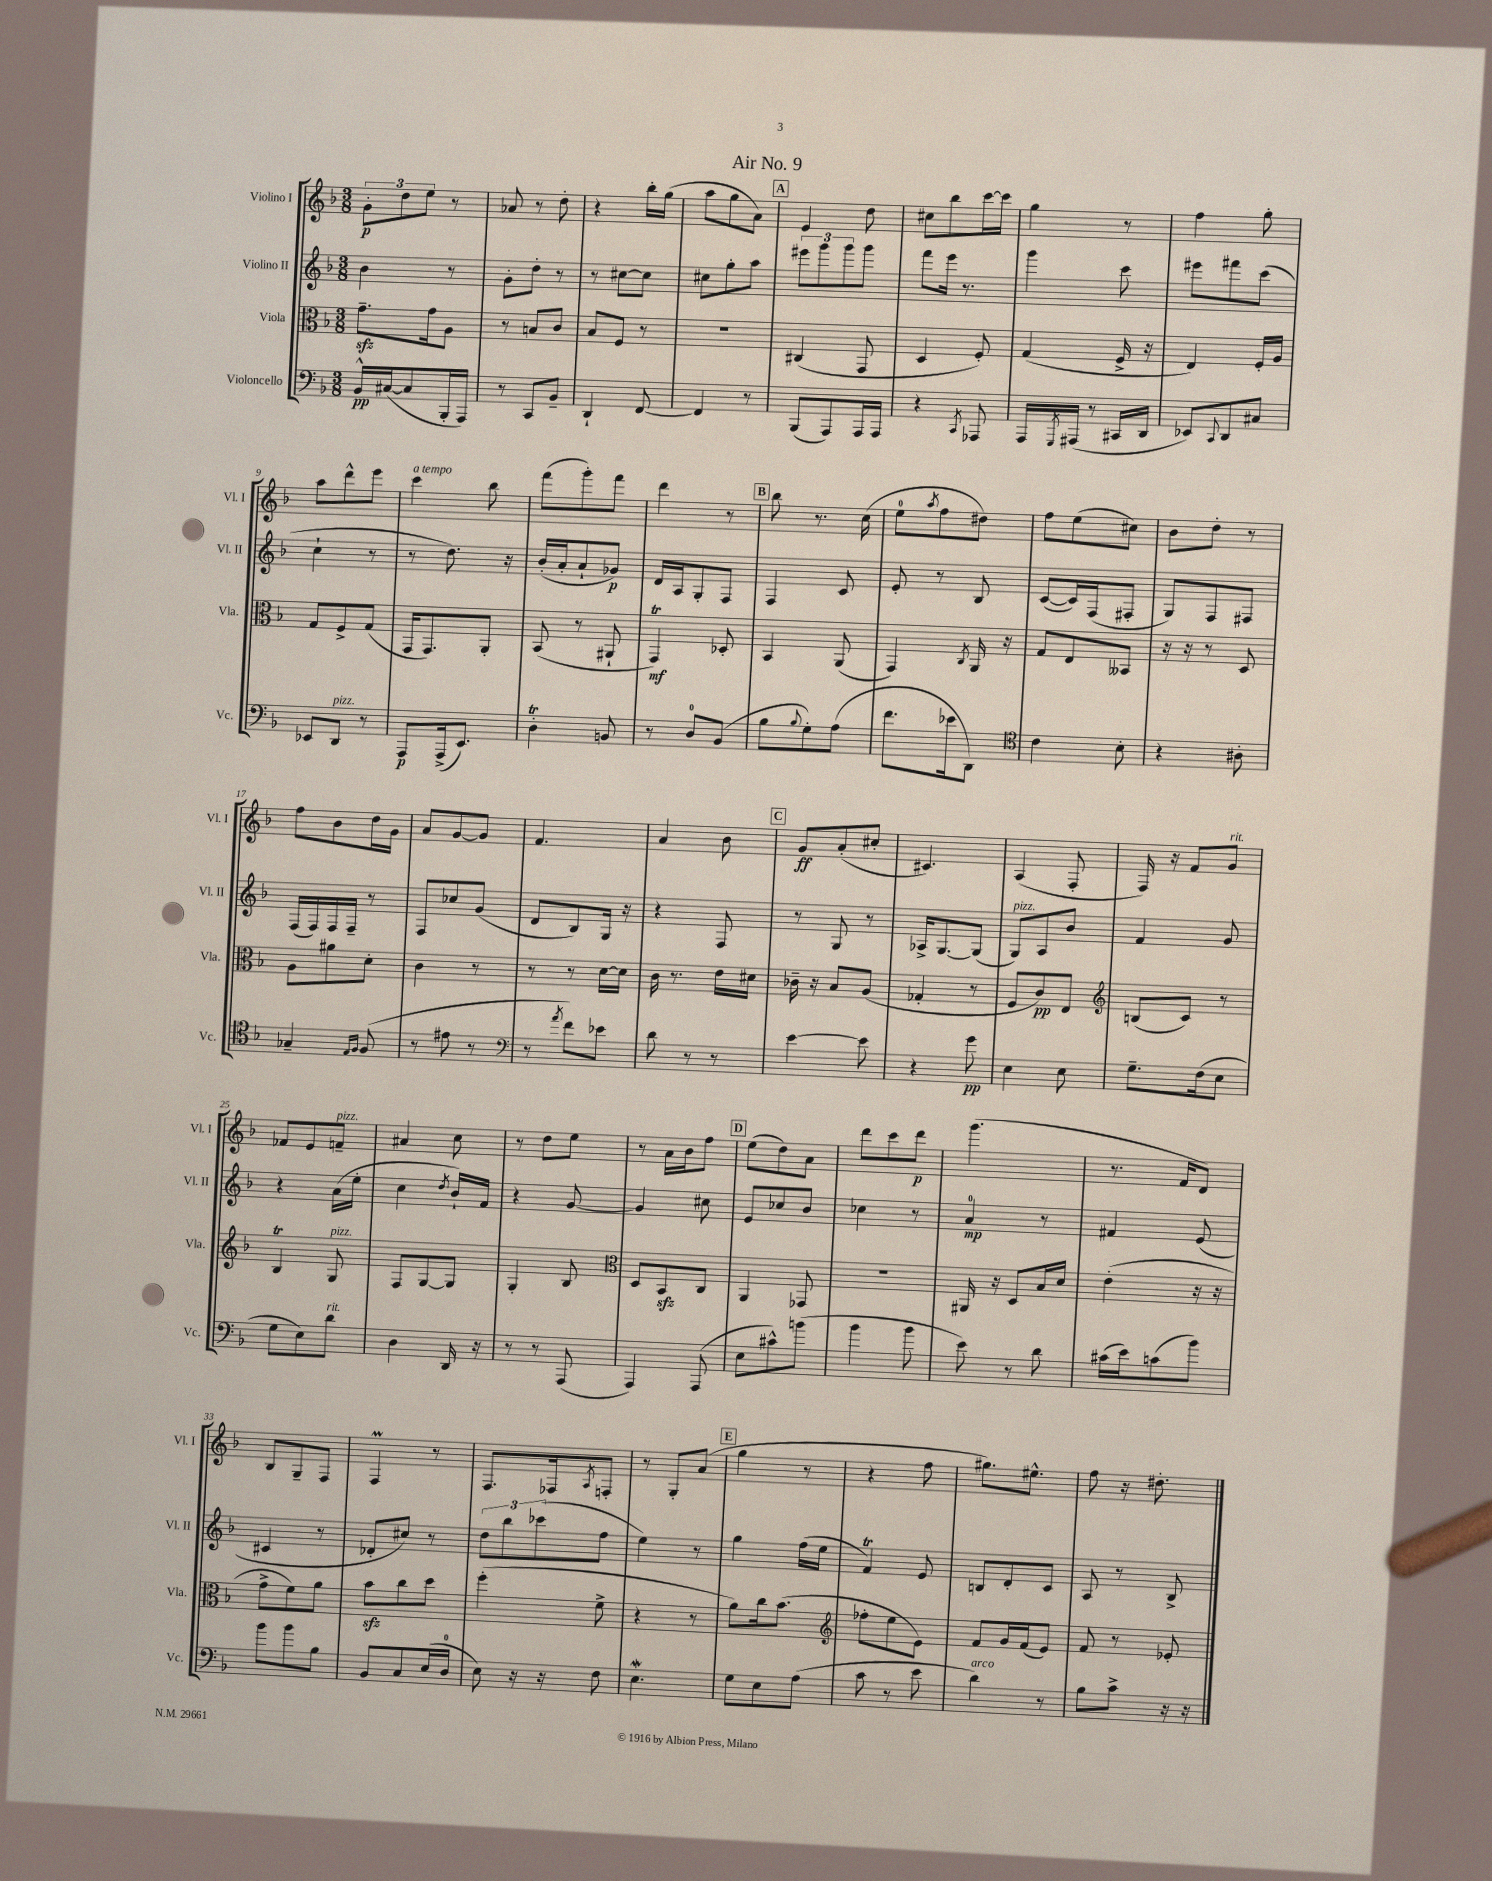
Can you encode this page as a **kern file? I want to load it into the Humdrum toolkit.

**kern	**dynam	**kern	**dynam	**kern	**dynam	**kern	**dynam
*part4	*part4	*part3	*part3	*part2	*part2	*part1	*part1
*staff4	*staff4	*staff3	*staff3	*staff2	*staff2	*staff1	*staff1
*I"Violoncello	*	*I"Viola	*	*I"Violino II	*	*I"Violino I	*
*I'Vc.	*	*I'Vla.	*	*I'Vl. II	*	*I'Vl. I	*
*clefF4	*	*clefC3	*	*clefG2	*	*clefG2	*
*k[b-]	*	*k[b-]	*	*k[b-]	*	*k[b-]	*
*M3/8	*	*M3/8	*	*M3/8	*	*M3/8	*
=1	=1	=1	=1	=1	=1	=1	=1
16BB-^^/LL	pp	8.gzz~\L	.	4b-\	.	12g'\L	p
([16C#X/J	.	.	.	.	.	.	.
.	.	.	.	.	.	12dd\	.
8C#/]	.	.	.	.	.	.	.
.	.	.	.	.	.	12ee\J	.
.	.	16g\k	.	.	.	.	.
16BBB-'/L	.	8A\J	.	8r	.	8r	.
16AAA/JJ)	.	.	.	.	.	.	.
=2	=2	=2	=2	=2	=2	=2	=2
8r	.	8r	.	8g'\L	.	8a-X/	.
8CC/L	.	8Bn/L	.	8dd'\J	.	8r	.
8BB-~/J	.	8c/J	.	8r	.	8dd'\	.
=3	=3	=3	=3	=3	=3	=3	=3
4DD`/	.	8B-/L	.	8r	.	4r	.
.	.	8F/J	.	[8cc#X\L	.	.	.
[8FF/	.	8r	.	8cc#\J]	.	16bb-'\LL	.
.	.	.	.	.	.	(16gg\JJ	.
=4	=4	=4	=4	=4	=4	=4	=4
4FF/]	.	4.r	.	8cc#X\L	.	8aa\L	.
.	.	.	.	8gg'\	.	8gg\	.
8r	.	.	.	8aa\J	.	8a\J)	.
!!LO:REH:place=s1:t=A
=5	=5	=5	=5	=5	=5	=5	=5
(8BBB-/L	.	(4C#X/	.	12eee#X\L	.	4e/	.
.	.	.	.	12ggg\	.	.	.
8AAA/)	.	.	.	.	.	.	.
.	.	.	.	12ggg\	.	.	.
16AAA/L	.	8GG/	.	8ggg\J	.	8dd\	.
16AAA/JJ	.	.	.	.	.	.	.
=6	=6	=6	=6	=6	=6	=6	=6
4r	.	4D/	.	8fff\L	.	8cc#X\L	.
.	.	.	.	16eee\Jk	.	8bb-\	.
.	.	.	.	8.r	.	.	.
8qCC/	.	.	.	.	.	.	.
8AAA-X/	.	8F'/)	.	.	.	[16ccc\L	.
.	.	.	.	.	.	16ccc\JJ]	.
=7	=7	=7	=7	=7	=7	=7	=7
16AAA/LL	.	(4G/	.	4ggg\	.	4gg\	.
8qGGG/	.	.	.	.	.	.	.
(16AAA#X/JJ	.	.	.	.	.	.	.
8r	.	.	.	.	.	.	.
16CC#X/LL	.	16F^/	.	8ccc\	.	8r	.
16DD/JJ	.	16r	.	.	.	.	.
=8	=8	=8	=8	=8	=8	=8	=8
8EE-X/L)	.	4E/)	.	8eee#X\L	.	4ff\	.
8qqCC/	.	.	.	.	.	.	.
8DD/	.	.	.	8fff#X\	.	.	.
8C#X/J	.	16F'/LL	.	(8ccc\J	.	8gg'\	.
.	.	16A/JJ	.	.	.	.	.
!!LO:LB:g=z
=9	=9	=9	=9	=9	=9	=9	=9
8EE-X/L	.	8G/L	.	4cc`\	.	8aa\L	.
!LO:TX:a:i:t=pizz.	!	!	!	!	!	!	!
8DD/J	.	8F^/	.	.	.	8ddd^^\	.
8r	.	(8G/J	.	8r	.	8eee\J	.
=10	=10	=10	=10	=10	=10	=10	=10
!	!	!	!	!	!	!LO:TX:a:i:t=a tempo	!
8AAA/L	p	16GG/KL	.	8r	.	4ccc\	.
.	.	8.GG/)	.	.	.	.	.
(16AAA^/k	.	.	.	8.dd\)	.	.	.
8.EE/J)	.	.	.	.	.	.	.
.	.	8AA'/J	.	.	.	8bb-\	.
.	.	.	.	16r	.	.	.
=11	=11	=11	=11	=11	=11	=11	=11
4DT'\	.	(8BB-/	.	(16b-'/LL	.	(8fff\L	.
.	.	.	.	16a'/J	.	.	.
.	.	8r	.	8a`/	.	8ggg'\)	.
8BBn/	.	8AA#X`/	.	8g-X/J)	p	8fff\J	.
=12	=12	=12	=12	=12	=12	=12	=12
8r	.	4GGT/)	mf	16d/LL	.	4ddd\	.
.	.	.	.	16A/J	.	.	.
8D/L	.	.	.	8G'/	.	.	.
(8BB-/J	.	8D-X'/	.	8F/J	.	8r	.
!!LO:REH:place=s1:t=B
=13	=13	=13	=13	=13	=13	=13	=13
8B-\L	.	4BB-/	.	4F/	.	8bb-\	.
8qqB-/	.	.	.	.	.	.	.
8G'\)	.	.	.	.	.	8.r	.
(8A\J	.	(8AA/	.	8c/	.	.	.
.	.	.	.	.	.	(16cc\	.
=14	=14	=14	=14	=14	=14	=14	=14
8.f\L	.	4GG/)	.	8e'/	.	8ee\L	.
.	.	.	.	.	.	8qaa/	.
.	.	.	.	8r	.	8ff\	.
16e-X\k	.	.	.	.	.	.	.
.	.	8qC/	.	.	.	.	.
8DD\J)	.	16AA/	.	8B-/	.	8dd#X\J)	.
.	.	16r	.	.	.	.	.
=15	=15	=15	=15	=15	=15	=15	=15
*clefC4	*	*	*	*	*	*	*
4c\	.	8G/L	.	([8c/L	.	8ff\L	.
.	.	8E/	.	16c/L])	.	(8ee\	.
.	.	.	.	(16F/J	.	.	.
8B-'\	.	8BB--X/J	.	8F#X'/J	.	8cc#X\J)	.
=16	=16	=16	=16	=16	=16	=16	=16
4r	.	16r	.	8G/L)	.	8b-\L	.
.	.	16r	.	.	.	.	.
.	.	8r	.	8F/	.	8dd'\J	.
8A#X'\	.	8D/	.	8F#X/J	.	8r	.
!!LO:LB:g=z
=17	=17	=17	=17	=17	=17	=17	=17
4G-X~/	.	8A\L	.	(16F/LL	.	8ff\L	.
.	.	.	.	16F/)	.	.	.
.	.	8a#X\	.	16F/	.	8b-\	.
.	.	.	.	16F~/JJ	.	.	.
16qqE/LL	.	.	.	.	.	.	.
16qqF/JJ	.	.	.	.	.	.	.
(8F/	.	8d'\J	.	8r	.	16dd\L	.
.	.	.	.	.	.	16g\JJ	.
=18	=18	=18	=18	=18	=18	=18	=18
8r	.	4c\	.	8F/L	.	8a/L	.
8e#X\	.	.	.	8cc-X/	.	[8g/	.
8r	.	8r	.	(8g/J	.	8g/J]	.
=19	=19	=19	=19	=19	=19	=19	=19
*clefF4	*	*	*	*	*	*	*
8r	.	8r	.	8d/L	.	4.f/	.
8qa/	.	.	.	.	.	.	.
8f\L)	.	8r	.	8B-/)	.	.	.
8e-X\J	.	[16d\LL	.	16G/Jk	.	.	.
.	.	16d\JJ]	.	16r	.	.	.
=20	=20	=20	=20	=20	=20	=20	=20
8d\	.	16c\	.	4r	.	4a/	.
.	.	8.r	.	.	.	.	.
8r	.	.	.	.	.	.	.
8r	.	16e\LL	.	8F/	.	8b-\	.
.	.	16d#X\JJ	.	.	.	.	.
!!LO:REH:place=s1:t=C
=21	=21	=21	=21	=21	=21	=21	=21
[4e\	.	16c-X~\	.	8r	.	8g/L	ff
.	.	16r	.	.	.	.	.
.	.	8B-/L	.	8G/	.	(8a'/	.
8e\]	.	(8A/J	.	8r	.	8cc#X'/J	.
=22	=22	=22	=22	=22	=22	=22	=22
4r	.	4G-X'/	.	16A-X^/KL	.	4.c#X/)	.
.	.	.	.	[8.G/	.	.	.
8g\	pp	8r	.	(8G/J]	.	.	.
=23	=23	=23	=23	=23	=23	=23	=23
!	!	!	!	!LO:TX:a:i:t=pizz.	!	!	!
4E\	.	8F/L	.	8G/L)	.	(4A/	.
.	.	8c/)	pp	8A/	.	.	.
8E\	.	8E/J	.	8b-/J	.	8F'/	.
=24	=24	=24	=24	=24	=24	=24	=24
*	*	*clefG2	*	*	*	*	*
8.G~\L	.	(8Bn/L	.	4f/	.	16F/)	.
.	.	.	.	.	.	16r	.
.	.	8c/J)	.	.	.	8f/L	.
(16F\k	.	.	.	.	.	.	.
!	!	!	!	!	!	!LO:TX:a:i:t=rit.	!
8E\J	.	8r	.	8g/	.	8g/J	.
!!LO:LB:g=z
=25	=25	=25	=25	=25	=25	=25	=25
8G\L	.	4B-T/	.	4r	.	8f-X/L	.
8E\)	.	.	.	.	.	8e/	.
!	!	!	!	!	!	!LO:TX:a:i:t=pizz.	!
!	!	!LO:TX:a:i:t=pizz.	!	!	!	!	!
!LO:TX:a:i:t=rit.	!	!	!	!	!	!	!
8d\J	.	8G/	.	(16a\LL	.	8fn~/J	.
.	.	.	.	16ee'\JJ	.	.	.
=26	=26	=26	=26	=26	=26	=26	=26
4D\	.	8F/L	.	4cc\	.	4a#X/	.
.	.	[8G/	.	.	.	.	.
.	.	.	.	8qdd/	.	.	.
16DD/	.	8G/J]	.	16b-`/LL)	.	8cc\	.
16r	.	.	.	16f/JJ	.	.	.
=27	=27	=27	=27	=27	=27	=27	=27
8r	.	4G'/	.	4r	.	8r	.
8r	.	.	.	.	.	8dd\L	.
(8AAA/	.	8B-/	.	[8g/	.	8ee\J	.
=28	=28	=28	=28	=28	=28	=28	=28
*	*	*clefC3	*	*	*	*	*
4AAA/)	.	8D/L	.	4g/]	.	8r	.
.	.	8BB-zz/	.	.	.	16a\LL	.
.	.	.	.	.	.	16b-\J	.
(8AAA/	.	8C/J	.	8cc#X\	.	8ff\J	.
!!LO:REH:place=s1:t=D
=29	=29	=29	=29	=29	=29	=29	=29
8E\L	.	4AA/	.	8e/L	.	(8ee\L	.
8c#X^^\)	.	.	.	8cc-X/	.	8dd\)	.
(8bn\J	.	8GG-X/	.	8b-/J	.	8a\J	.
=30	=30	=30	=30	=30	=30	=30	=30
4b-\	.	4.r	.	4cc-X\	.	8ddd\L	.
.	.	.	.	.	.	8ccc\	.
8b-\	.	.	.	8r	.	8ddd\J	p
=31	=31	=31	=31	=31	=31	=31	=31
8e\)	.	16AA#X/	.	4a/	mp	(4.ggg\	.
.	.	16r	.	.	.	.	.
8r	.	8D/L	.	.	.	.	.
8d\	.	16B-/L	.	8r	.	.	.
.	.	16d/JJ	.	.	.	.	.
=32	=32	=32	=32	=32	=32	=32	=32
(16c#X\LL	.	(4e'\	.	4f#X/	.	8.r	.
16e\J)	.	.	.	.	.	.	.
(8cn\	.	.	.	.	.	.	.
.	.	.	.	.	.	16f/KL	.
8b-\J)	.	16r	.	(8e/	.	8d/J)	.
.	.	16r	.	.	.	.	.
!!LO:LB:g=z
=33	=33	=33	=33	=33	=33	=33	=33
8b-\L	.	8g^\L	.	4c#X/	.	8B-/L	.
8b-\	.	8f\)	.	.	.	8G~/	.
8B-\J	.	8a\J	.	8r	.	8F/J	.
=34	=34	=34	=34	=34	=34	=34	=34
8BB-/L	.	8b-zz\L	.	8d-X'/L	.	4FM/	.
8C/	.	8cc\	.	8cc#X/J)	.	.	.
(16E/L	.	8dd\J	.	8r	.	8r	.
16D/JJ	.	.	.	.	.	.	.
=35	=35	=35	=35	=35	=35	=35	=35
8E\)	.	(4ff'\	.	12dd\L	.	8.F/L	.
.	.	.	.	12bb-\	.	.	.
16r	.	.	.	.	.	.	.
.	.	.	.	(12ccc-X\	.	.	.
16r	.	.	.	.	.	16F-X/k	.
.	.	.	.	.	.	8qA/	.
8F\	.	8f^\	.	8ff\J	.	8Fn'/J	.
=36	=36	=36	=36	=36	=36	=36	=36
4.EW\	.	4r	.	4ee\)	.	8r	.
.	.	.	.	.	.	8G'/L	.
.	.	8r	.	8r	.	(8a/J	.
!!LO:REH:place=s1:t=E
=37	=37	=37	=37	=37	=37	=37	=37
8G\L	.	8a\L)	.	4gg\	.	4gg\	.
8E\	.	16cc\k	.	.	.	.	.
.	.	(8.b-\J	.	.	.	.	.
(8A\J	.	.	.	(16ff\LL	.	8r	.
.	.	.	.	16ee\JJ	.	.	.
=38	=38	=38	=38	=38	=38	=38	=38
*	*	*clefG2	*	*	*	*	*
8c\	.	8ff-X'\L	.	4fT/)	.	4r	.
8r	.	8ee\	.	.	.	.	.
8e\	.	8e\J)	.	8e/	.	8ff\	.
=39	=39	=39	=39	=39	=39	=39	=39
!LO:TX:a:i:t=arco	!	!	!	!	!	!	!
4d\)	.	8f/L	.	8Bn/L	.	8.gg#X\L)	.
.	.	16g/L	.	8d'/	.	.	.
.	.	(16f/J	.	.	.	8.ee#X^^\J	.
8r	.	8e/J)	.	8c/J	.	.	.
=40	=40	=40	=40	=40	=40	=40	=40
8B-\L	.	8f/	.	8A/	.	8ff\	.
8c^\J	.	8r	.	8r	.	16r	.
.	.	.	.	.	.	8.dd#X'\	.
16r	.	8e-X'/	.	8B-^/	.	.	.
16r	.	.	.	.	.	.	.
==	==	==	==	==	==	==	==
*-	*-	*-	*-	*-	*-	*-	*-
